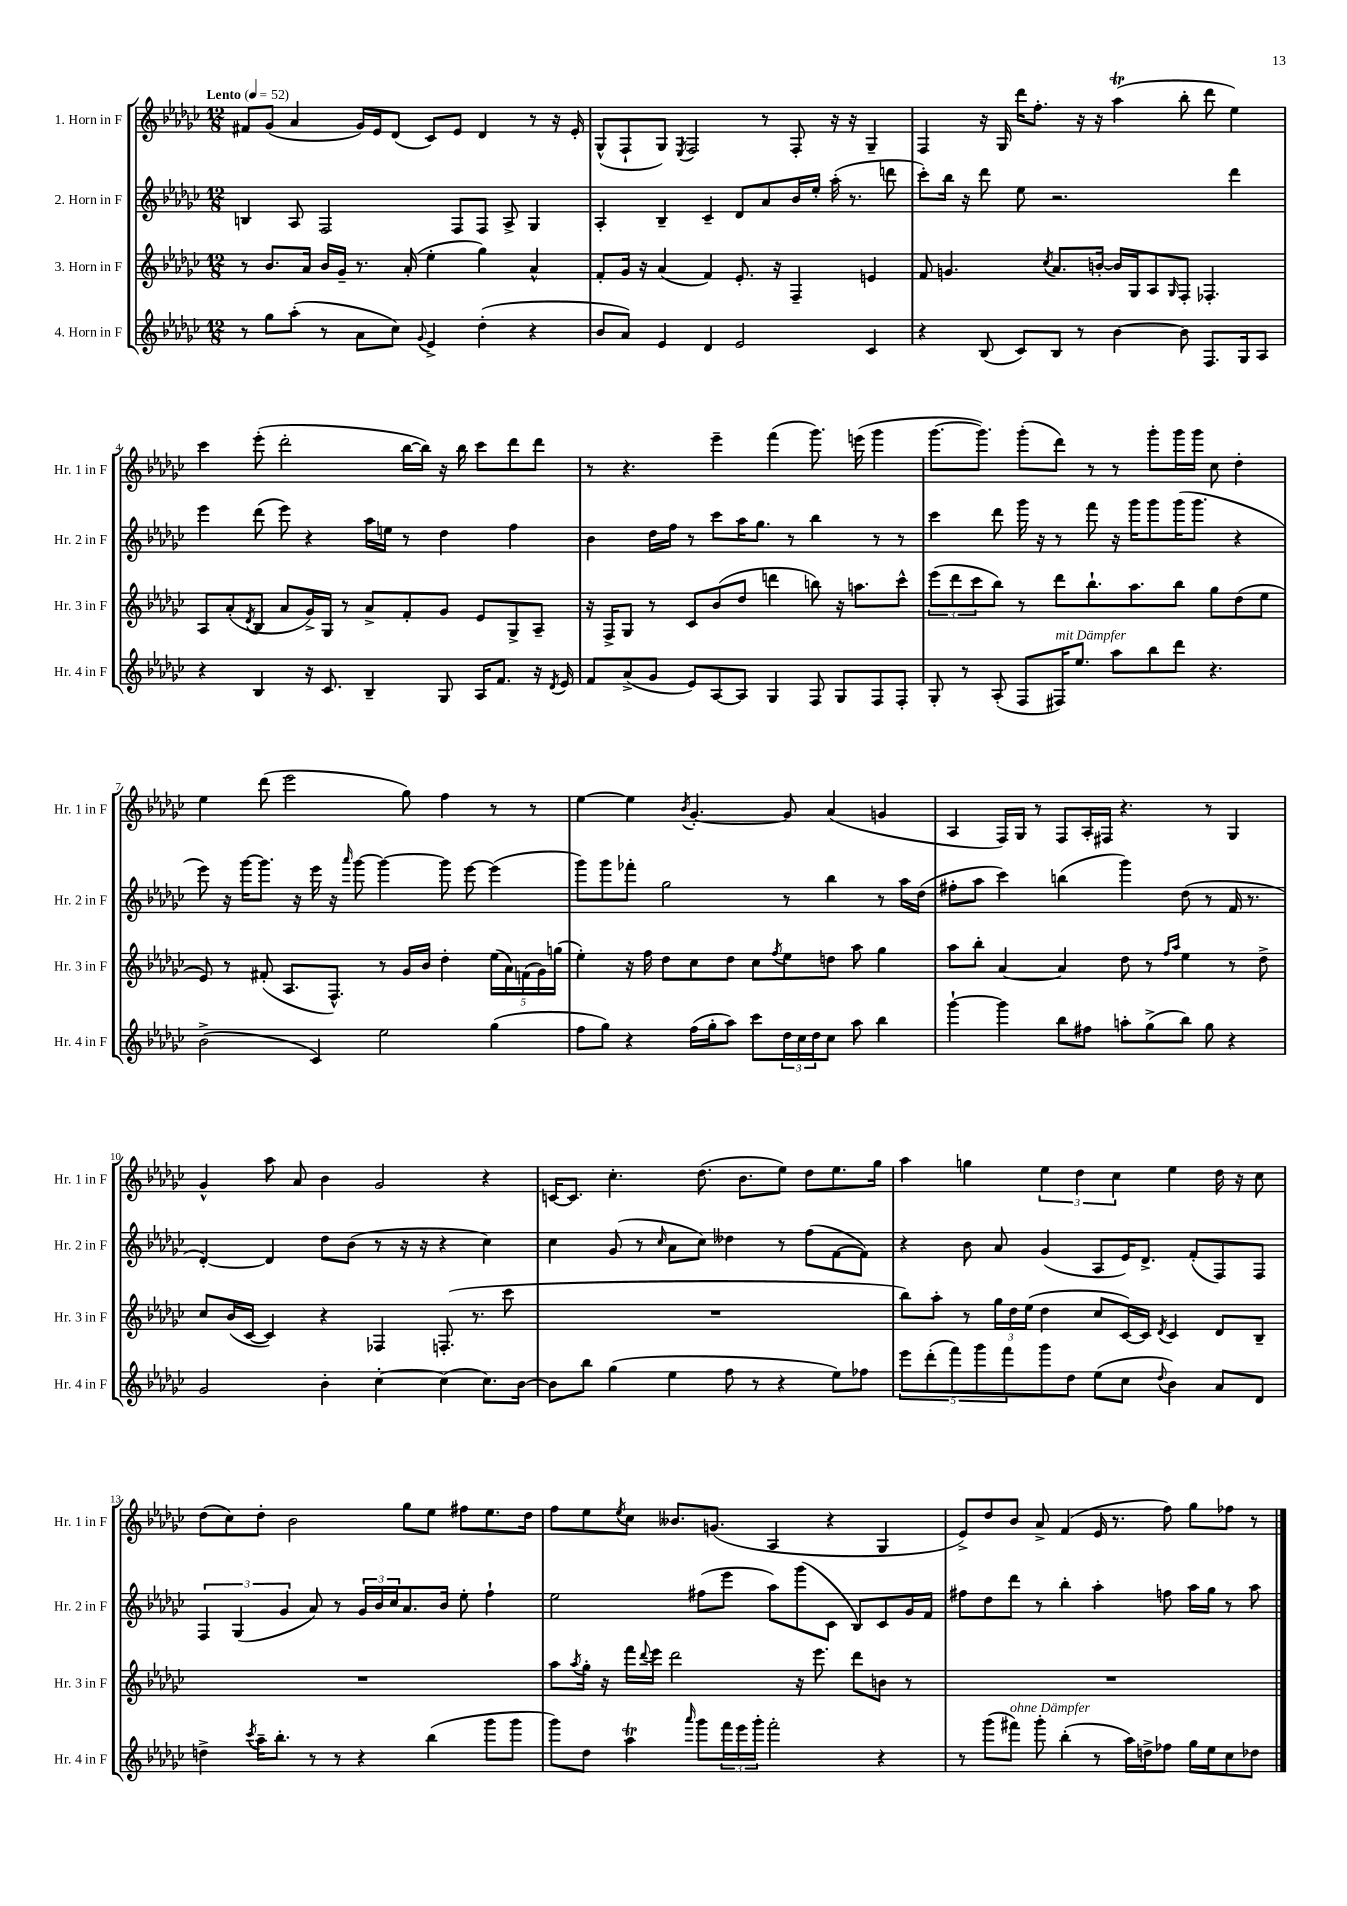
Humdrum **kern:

**kern	**kern	**kern	**kern
*staff4	*staff3	*staff2	*staff1
*clefG2	*clefG2	*clefG2	*clefG2
*k[b-e-a-d-g-c-]	*k[b-e-a-d-g-c-]	*k[b-e-a-d-g-c-]	*k[b-e-a-d-g-c-]
*M12/8	*M12/8	*M12/8	*M12/8
*MM52	*MM52	*MM52	*MM52
8r	8r	4B	8f#
8gg-	8.b-	.	(8g-
(8aa-'	.	8A-	4a-
.	16a-	.	.
8r	16b-	2F	.
.	16g-~	.	.
8a-	8.r	.	16g-)
.	.	.	16e-
8cc-)	.	.	(8d-
.	(16a-'	.	.
8qqg-	.	.	.
4e-^	4ee-'	.	8c-)
.	.	8F	8e-
(4dd-'	4gg-)	8F	4d-
.	.	8A-^	.
4r	4a-^^	4G-	8r
.	.	.	16r
.	.	.	16e-'
=	=	=	=
8b-	8f'	4A-'	(8G-^^
8a-)	16g-	.	8F`
.	16r	.	.
4e-	(4a-	4B-~	8G-)
.	.	.	8qE-
.	.	.	2F
4d-	4f)	4c-~	.
2e-	8.e-'	8d-	.
.	.	8a-	8r
.	16r	.	.
.	4F~	16b-	8F'
.	.	16ee-'	.
.	.	(16aa-'	16r
.	.	8.r	16r
4c-	4e	.	4G-~
.	.	8ddd	.
=	=	=	=
4r	8f	8ccc-')	4F
.	4.g	16bb-	.
.	.	16r	.
(8B-	.	8ddd-	16r
.	.	.	16G-
8c-)	.	8ee-	16ddd-
.	.	.	8.ff'
.	8qcc-	.	.
8B-	8.a-	2.r	.
8r	.	.	16r
.	[16b'	.	16r
[4b-	16b]	.	(4aa-
.	16G-	.	.
.	8A-	.	.
.	16qqG-	.	.
8b-]	8F'	.	8bb-'
8.F	4.F-'	.	8ddd-
.	.	4ddd-	4ee-)
16G-	.	.	.
8A-	.	.	.
=	=	=	=
4r	8A-	4eee-	4ccc-
.	(8a-'	.	.
.	8qd-	.	.
4B-	8B-	(8ddd-	(8eee-'
.	8a-	8eee-)	2ddd-'
16r	16g-^)	4r	.
8.c-	16G-	.	.
.	8r	.	.
4B-~	8a-^	16aa-	.
.	.	16ee	.
.	8f'	8r	[16bb-
.	.	.	16bb-])
8G-	8g-	4dd-	16r
.	.	.	16bb-
16A-	8e-	.	8ccc-
8.f	.	.	.
.	8G-^	4ff	8ddd-
16r	8A-~	.	8ddd-
8qd-	.	.	.
16e-	.	.	.
=	=	=	=
8f	16r	4b-	8r
.	16F^	.	.
(8a-^	8G-	.	4.r
8g-	8r	16dd-	.
.	.	16ff	.
8e-)	8c-	8r	.
[8A-	(8b-	8ccc-	4eee-~
8A-]	8dd-	16aa-	.
.	.	8.gg-	.
4G-	4ddd	.	(4fff
.	.	8r	.
8F	8bb)	4bb-	8.ggg-)
8G-	16r	.	.
.	8.aa	.	(16eee
8F	.	8r	4ggg-
8F'	8ccc-^^	8r	.
=	=	=	=
8G-'	(12eee-	4ccc-	[8.ggg-
.	12ddd-	.	.
8r	.	.	.
.	12ccc-	.	.
.	.	.	8.ggg-])
(8A-'	8bb-)	8ddd-	.
8F	8r	16ggg-	(8ggg-'
.	.	16r	.
16F#)	8ddd-	8r	8ddd-)
8.ee-	.	.	.
.	8.bb-`	8fff	8r
8aa-	.	16r	8r
.	8.aa-	16ggg-	.
8bb-	.	8ggg-	8ggg-'
8ddd-	8bb-	(16ggg-	16ggg-
.	.	8.ggg-	16ggg-
4.r	8gg-	.	8cc-
.	(8dd-	4r	4dd-'
.	8ee-	.	.
=	=	=	=
(2b-^	8e-)	8eee-)	4ee-
.	8r	16r	.
.	.	[16ggg-	.
.	(8f#'	8.ggg-]	(8ddd-
.	8.A-	.	2eee-
.	.	16r	.
4c-)	.	16eee-	.
.	8.F^^)	16r	.
.	.	16qqaaa-	.
.	.	[8ggg-	.
2ee-	8r	4ggg-_	.
.	16g-	.	8gg-)
.	16b-	.	.
.	4dd-'	8ggg-]	4ff
.	.	[8eee-	.
(4gg-	(20ee-	(4eee-]	8r
.	20a-)	.	.
.	(20f	.	.
.	.	.	8r
.	20g-)	.	.
.	(20gg	.	.
=	=	=	=
8ff	4ee-')	8ggg-)	[4ee-
8gg-)	.	8ggg-	.
4r	16r	8fff-'	4ee-]
.	16ff	.	.
.	8dd-	2gg-	.
.	.	.	8qb-
(16ff	8cc-	.	[4.g-'
16gg-'	.	.	.
8aa-)	8dd-	.	.
8ccc-	8cc-	.	.
.	8qff	.	.
24dd-	8ee-	8r	8g-]
24cc-	.	.	.
24dd-	.	.	.
8cc-	8dd	4bb-	(4a-
8aa-	8aa-	.	.
4bb-	4gg-	8r	4g
.	.	16aa-	.
.	.	(16dd-	.
=	=	=	=
[4ggg-`	8aa-	8ff#'	4A-
.	8bb-'	8aa-	.
4ggg-]	[4a-	4ccc-)	16F)
.	.	.	16G-
.	.	.	8r
8bb-	4a-]	(4bb	8F
8ff#	.	.	16A-'
.	.	.	16F#
8aa'	8dd-	4ggg-)	4.r
(8gg-^	8r	.	.
.	16qqff	.	.
.	16qqaa-	.	.
8bb-)	4ee-	(8dd-	.
8gg-	.	8r	8r
4r	8r	16f	4G-
.	.	8.r	.
.	8dd-^	.	.
=	=	=	=
2g-	8cc-	[4d-')	4g-^^
.	(16b-	.	.
.	[16c-	.	.
.	4c-])	4d-]	8aa-
.	.	.	8a-
4b-'	4r	8dd-	4b-
.	.	(8b-	.
[4cc-'	4F-	8r	2g-
.	.	16r	.
.	.	16r	.
(4cc-]	(8.F'	4r	.
.	8.r	.	.
8.cc-)	.	4cc-)	4r
.	8ccc-	.	.
[16b-	.	.	.
=	=	=	=
8b-]	1.r	4cc-	[16c
.	.	.	8.c]
8bb-	.	.	.
(4gg-	.	(8g-	4.cc-'
.	.	8r	.
.	.	16qqcc-	.
4ee-	.	8a-	.
.	.	8cc-)	(8.dd-
8ff	.	4dd--	.
.	.	.	8.b-
8r	.	.	.
4r	.	8r	8ee-)
.	.	(8ff	8dd-
8ee-)	.	[8f	8.ee-
8ff-	.	8f])	.
.	.	.	16gg-
=	=	=	=
10eee-	8bb-)	4r	4aa-
(10ddd-'	.	.	.
.	8aa-'	.	.
10fff)	.	.	.
.	8r	8b-	4gg
10ggg-	.	.	.
.	24gg-	8a-	.
10fff	.	.	.
.	24dd-	.	.
.	(24ee-	.	.
8ggg-	4dd-	(4g-	6ee-
8dd-	.	.	.
.	.	.	6dd-
(8ee-	8cc-	8A-	.
.	.	.	6cc-
8cc-	[16c-)	16e-)	.
.	16c-]	8.d-^	.
8qqdd-	8qd-	.	.
4b-)	4c-	.	4ee-
.	.	(8f'	.
8a-	8d-	8F)	16dd-
.	.	.	16r
8d-	8B-~	8F	8cc-
=	=	=	=
4dd^	1.r	6F	(8dd-
.	.	.	8cc-)
.	.	(6G-	.
8qccc-	.	.	.
16aa-~	.	.	8dd-'
8.bb-'	.	.	.
.	.	6g-	.
.	.	.	2b-
8r	.	8a-)	.
8r	.	8r	.
4r	.	24g-	.
.	.	24b-	.
.	.	24cc-	.
.	.	8.a-	8gg-
(4bb-	.	.	8ee-
.	.	16b-	.
.	.	8ee-'	8ff#
8ggg-	.	4ff`	8.ee-
8ggg-	.	.	.
.	.	.	16dd-
=	=	=	=
8ggg-)	8aa-	2ee-	8ff
.	8qaa-	.	.
8dd-	16gg-'	.	8ee-
.	16r	.	.
.	.	.	8qee-
4aa-	16fff	.	8cc-
.	8qqddd-	.	.
.	16eee-	.	.
.	2ddd-	.	8.b--
16qqaaa-	.	.	.
8ggg-	.	(8ff#	.
.	.	.	(8.g
24fff	.	8eee-	.
24eee-	.	.	.
24ggg-'	.	.	.
2fff'	.	8aa-)	4A-
.	16r	(8ggg-	.
.	8.eee-	.	.
.	.	8c-	4r
.	8ddd-	8B-)	.
4r	8b	8c-	4G-
.	8r	16g-	.
.	.	16f	.
=	=	=	=
8r	1.r	8ff#	8e-^)
(8ggg-	.	8dd-	8dd-
8fff#)	.	8ddd-	8b-
8ggg-'	.	8r	8a-^
(4bb-'	.	4bb-'	(4f
8r	.	4aa-'	16e-
.	.	.	8.r
16aa-)	.	.	.
16dd^	.	.	.
8ff-	.	8ff	8ff)
16gg-	.	16aa-	8gg-
16ee-	.	16gg-	.
8cc-	.	8r	8ff-
8dd-	.	8aa-	8r
==	==	==	==
*-	*-	*-	*-
